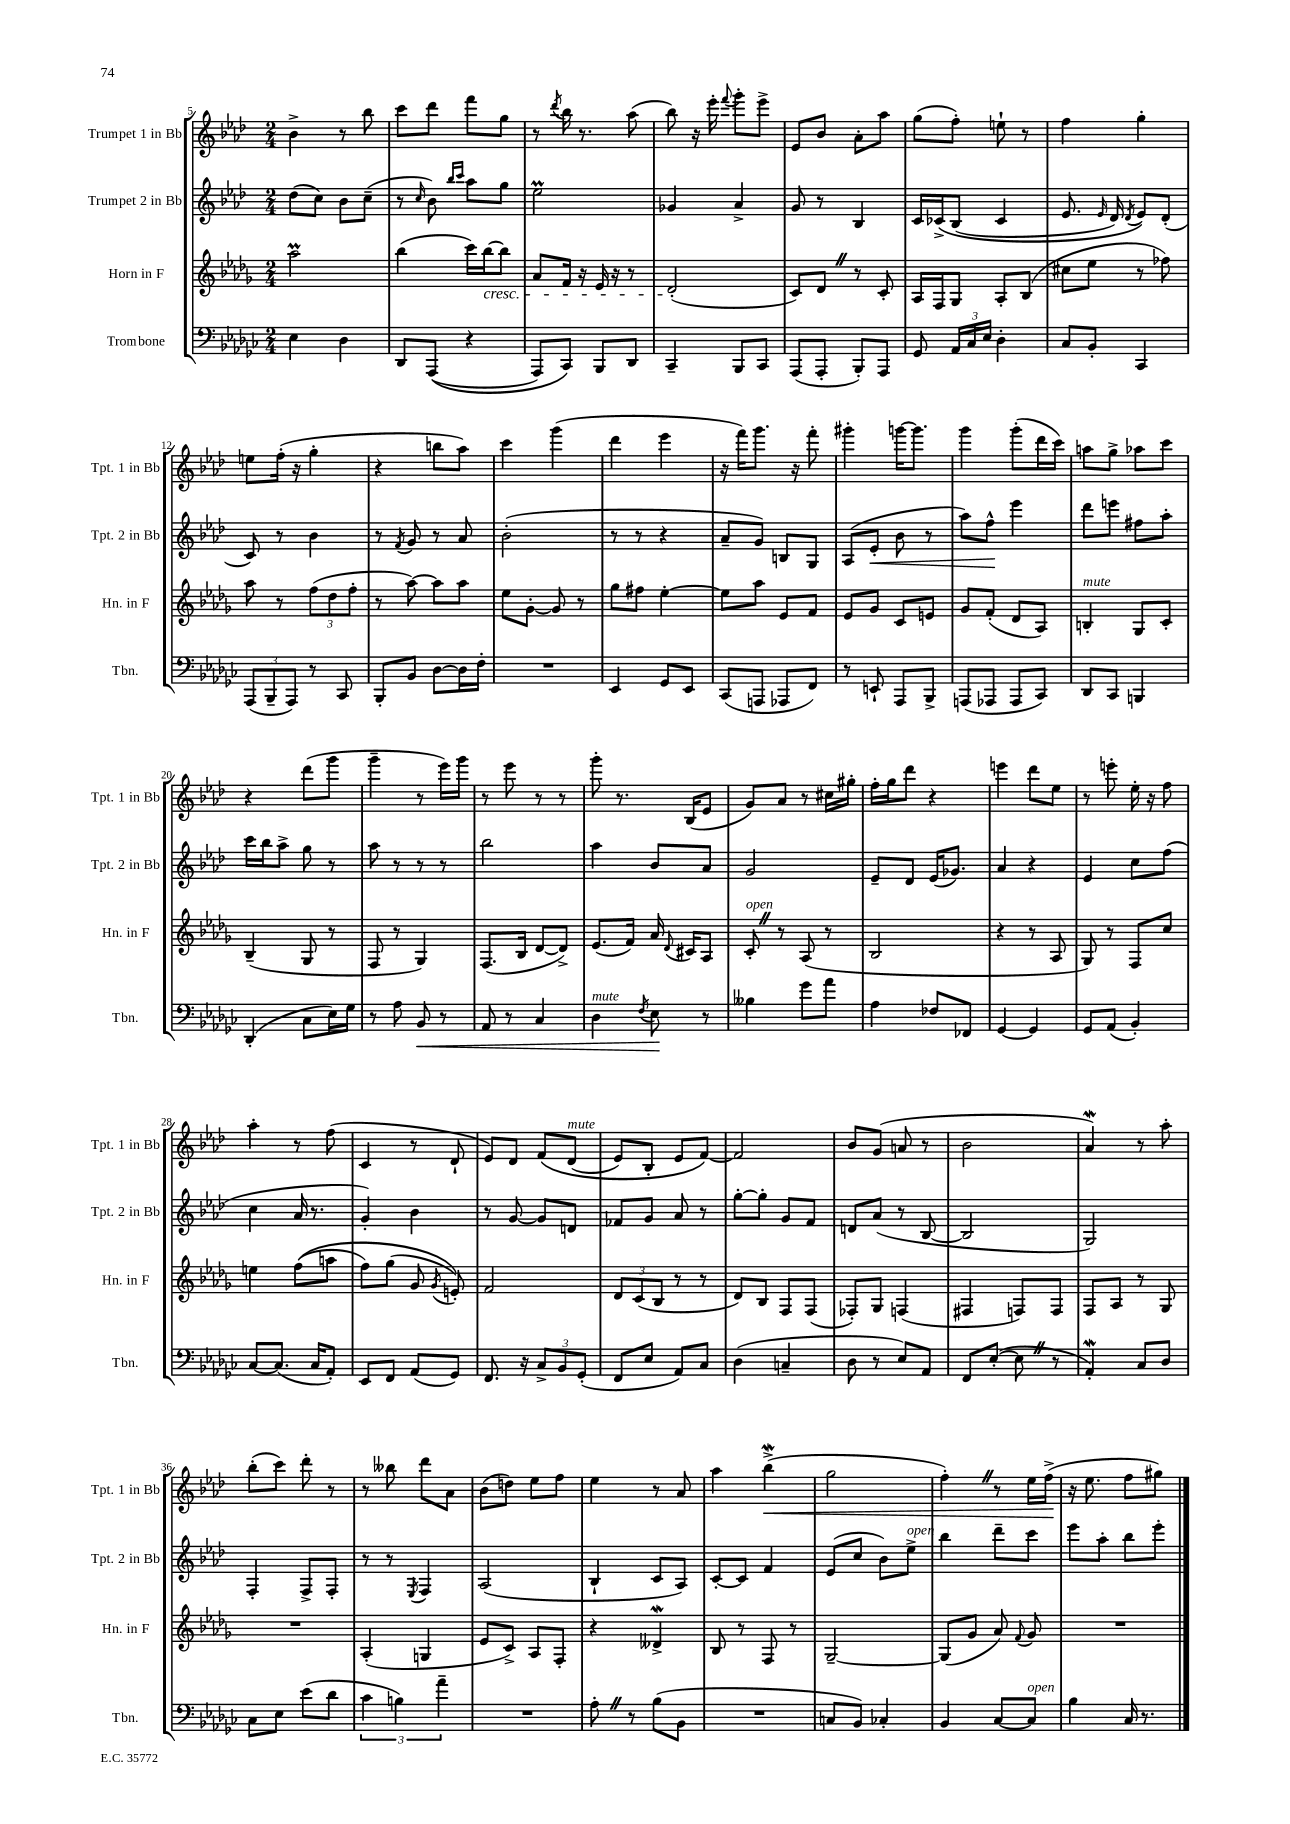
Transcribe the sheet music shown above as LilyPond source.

<<
\new StaffGroup <<
\new Staff = "s0" \with { instrumentName = "Trumpet 1 in Bb" shortInstrumentName = "Tpt. 1 in Bb" } {
    \clef treble \key aes \major \numericTimeSignature \time 2/4
    \autoBeamOff bes'4-> r8 bes''8 |
    c'''8[ des'''8] f'''8[ g''8] |
    r8 \acciaccatura { des'''8 } bes''16 r8. aes''8( |
    bes''8) r16 ees'''16-. \appoggiatura { f'''8 } g'''8[-. ees'''8]-> |
    ees'8[ bes'8] aes'8[-. aes''8] |
    g''8[( f''8]-.) e''8-! r8 |
    f''4 g''4-. |
    e''8[ f''16]-.( r16 g''4-. |
    r4 b''8[ aes''8]) |
    c'''4 g'''4( |
    des'''4 ees'''4 |
    r16 f'''16[) g'''8.] r16 f'''8-. |
    gis'''4-. g'''16[~ g'''8.] |
    g'''4 g'''8[-.( des'''16 c'''16]) |
    a''8[ g''8]-> aes''8[ c'''8] |
    r4 des'''8[( g'''8] |
    g'''4-- r8 ees'''16[) g'''16] |
    r8 ees'''8 r8 r8 |
    g'''8-. r8. bes16[( ees'8] |
    g'8[) aes'8] r8 cis''16[ gis''16]-. |
    f''16[-. g''16 des'''8] r4 |
    e'''4 des'''8[ ees''8] |
    r8 e'''8-. ees''16-. r16 f''8 |
    aes''4-. r8 f''8( |
    c'4 r8 des'8-! |
    ees'8[) des'8] f'8[\( des'8]^\markup { \italic "mute" }( |
    ees'8[) bes8]-. ees'8[ f'8]~\) |
    f'2 |
    bes'8[ g'8]( a'8 r8 |
    bes'2 |
    aes'4\mordent) r8 aes''8-. |
    bes''8[-.( c'''8]) des'''8-. r8 |
    r8 beses''8 des'''8[ aes'8] |
    bes'8[( d''8]) ees''8[ f''8] |
    ees''4 r8 aes'8 |
    aes''4 bes''4->\mordent\<( |
    g''2 |
    f''4-.) \once \override BreathingSign.text = \markup { \musicglyph "scripts.caesura.straight" } \breathe r8 ees''16[ f''16]->\!( |
    r16 ees''8. f''8[ gis''8]) \bar "|." |
}
\new Staff = "s1" \with { instrumentName = "Trumpet 2 in Bb" shortInstrumentName = "Tpt. 2 in Bb" } {
    \clef treble \key aes \major \numericTimeSignature \time 2/4
    \autoBeamOff des''8[( c''8]) bes'8[ c''8]--( |
    r8 \grace { c''16 } bes'8) \grace { bes''16[ c'''16] } aes''8[ g''8] |
    ees''2\prall |
    ges'4 aes'4-> |
    g'8 r8 bes4 |
    c'16[ ces'16->\( bes8]( ces'4 |
    ees'8. \grace { ees'16 } des'16) \acciaccatura { des'8 } ees'8[\) des'8]-.( |
    c'8) r8 bes'4 |
    r8 \acciaccatura { f'8 } g'8 r8 aes'8 |
    bes'2-.( |
    r8 r8 r4 |
    aes'8[-- g'8]) b8[ g8] |
    aes8[( ees'8]-.\< bes'8 r8 |
    aes''8[) f''8]-^\! ees'''4 |
    des'''8[ e'''8] fis''8[ aes''8]-. |
    c'''16[ bes''16 aes''8]-> g''8 r8 |
    aes''8 r8 r8 r8 |
    bes''2 |
    aes''4 bes'8[ aes'8] |
    g'2 |
    ees'8[-- des'8] ees'16[( ges'8.]) |
    aes'4 r4 |
    ees'4 c''8[ f''8]( |
    c''4 aes'16 r8. |
    g'4-.) bes'4 |
    r8 g'8~ g'8[ d'8] |
    fes'8[ g'8] aes'8 r8 |
    g''8[~-. g''8]-. g'8[ f'8] |
    d'8[ aes'8]( r8 bes8~ |
    bes2 |
    g2) |
    f4-. f8[-> f8]-. |
    r8 r8 \acciaccatura { ees8 } f4 |
    aes2( |
    bes4-! c'8[ aes8]) |
    c'8[~-. c'8] f'4 |
    ees'8[( c''8] bes'8[) ees''8]->^\markup { \italic "open" } |
    bes''4 des'''8[-- c'''8] |
    ees'''8[ aes''8]-. bes''8[ ees'''8]-. \bar "|." |
}
\new Staff = "s2" \with { instrumentName = "Horn in F" shortInstrumentName = "Hn. in F" } {
    \clef treble \key des \major \numericTimeSignature \time 2/4
    \autoBeamOff aes''2\prall |
    bes''4( c'''16[) bes''16~\cresc bes''8] |
    aes'8[ f'16] r16 ees'16 r16 r8 |
    des'2-.\!( |
    c'8[) des'8] \once \override BreathingSign.text = \markup { \musicglyph "scripts.caesura.straight" } \breathe r8 c'8-. |
    aes16[ f16 ges8] aes8[-. bes8]( |
    cis''8[ ees''8] r8 fes''8) |
    aes''8 r8 \tuplet 3/2 { f''8[( des''8 f''8]-. } |
    r8 aes''8~) aes''8[ aes''8] |
    ees''8[ ges'8]~-. ges'8 r8 |
    ges''8[ fis''8] ees''4~-. |
    ees''8[ aes''8] ees'8[ f'8] |
    ees'8[ ges'8] c'8[ e'8] |
    ges'8[ f'8]-.( des'8[ aes8]) |
    b4-.^\markup { \italic "mute" } ges8[ c'8]-. |
    bes4--( ges8 r8 |
    f8 r8 ges4) |
    f8.[( bes16] des'8[~ des'8]->) |
    ees'8.[( f'16]) aes'16 \appoggiatura { des'8 } cis'16[ aes8] |
    c'8-.^\markup { \italic "open" } \once \override BreathingSign.text = \markup { \musicglyph "scripts.caesura.straight" } \breathe r8 aes8( r8 |
    bes2 |
    r4 r8 aes8 |
    ges8) r8 f8[ c''8] |
    e''4 f''8[(\( a''8] |
    f''8[) ges''8]( ges'8 \acciaccatura { ges'8 } e'8-.)\) |
    f'2 |
    \tuplet 3/2 { des'8[ c'8( bes8] } r8 r8 |
    des'8[) bes8] f8[ f8]( |
    fes8[-.) ges8] f4( |
    fis4 f8[) f8] |
    f8[ aes8] r8 ges8 |
    R2 |
    aes4-.( g4 |
    ees'8[ c'8]->) aes8[ f8]-. |
    r4 deses'4->\mordent |
    bes8 r8 f8 r8 |
    ges2~-- |
    ges8[( ges'8] aes'8) \appoggiatura { f'8 } ges'8 |
    R2 \bar "|." |
}
\new Staff = "s3" \with { instrumentName = "Trombone" shortInstrumentName = "Tbn." } {
    \clef bass \key ges \major \numericTimeSignature \time 2/4
    \autoBeamOff ees4 des4 |
    des,8[ aes,,8](\( r4 |
    aes,,8[) ces,8]\) bes,,8[ des,8] |
    ces,4-- bes,,8[ ces,8] |
    aes,,8[( aes,,8]-. bes,,8[-.) aes,,8] |
    ges,8 \tuplet 3/2 { aes,16[ ces16 ees16] } des4-. |
    ces8[ bes,8]-. ces,4 |
    \tuplet 3/2 { aes,,8[( bes,,8-- aes,,8]) } r8 ces,8 |
    bes,,8[-. bes,8] des8[~ des16 f16]-. |
    R2 |
    ees,4 ges,8[ ees,8] |
    ces,8[( a,,8] aes,,8[ f,8]) |
    r8 e,8-! aes,,8[ bes,,8]-> |
    a,,8[( aes,,8] aes,,8[ ces,8]) |
    des,8[ ces,8] b,,4 |
    des,4-.( ces8[ ees16) ges16] |
    r8 aes8 bes,8\< r8 |
    aes,8 r8 ces4 |
    des4^\markup { \italic "mute" } \acciaccatura { f8 } ees8\! r8 |
    beses4 ges'8[ aes'8] |
    aes4 fes8[ fes,8] |
    ges,4~ ges,4 |
    ges,8[ aes,8]( bes,4-.) |
    ces8[~ ces8.]( ces16[ aes,8]-.) |
    ees,8[ f,8] aes,8[( ges,8]) |
    f,8. r16 \tuplet 3/2 { ces8[-> bes,8 ges,8]-.( } |
    f,8[ ees8] aes,8[) ces8] |
    des4( c4-- |
    des8 r8 ees8[) aes,8] |
    f,8[ ees8]~-.( ees8 \once \override BreathingSign.text = \markup { \musicglyph "scripts.caesura.straight" } \breathe r8 |
    aes,4-.\mordent) ces8[ des8] |
    ces8[ ees8] ees'8[( des'8] |
    \tuplet 3/2 { ces'4 b4) aes'4-- } |
    R2 |
    aes8-. \once \override BreathingSign.text = \markup { \musicglyph "scripts.caesura.straight" } \breathe r8 bes8[( bes,8] |
    R2 |
    c8[ bes,8]) ces4-. |
    bes,4 ces8[~ ces8]^\markup { \italic "open" } |
    bes4 ces16 r8. \bar "|." |
}
>>
>>
\layout { \context { \Score currentBarNumber = #5 } }
